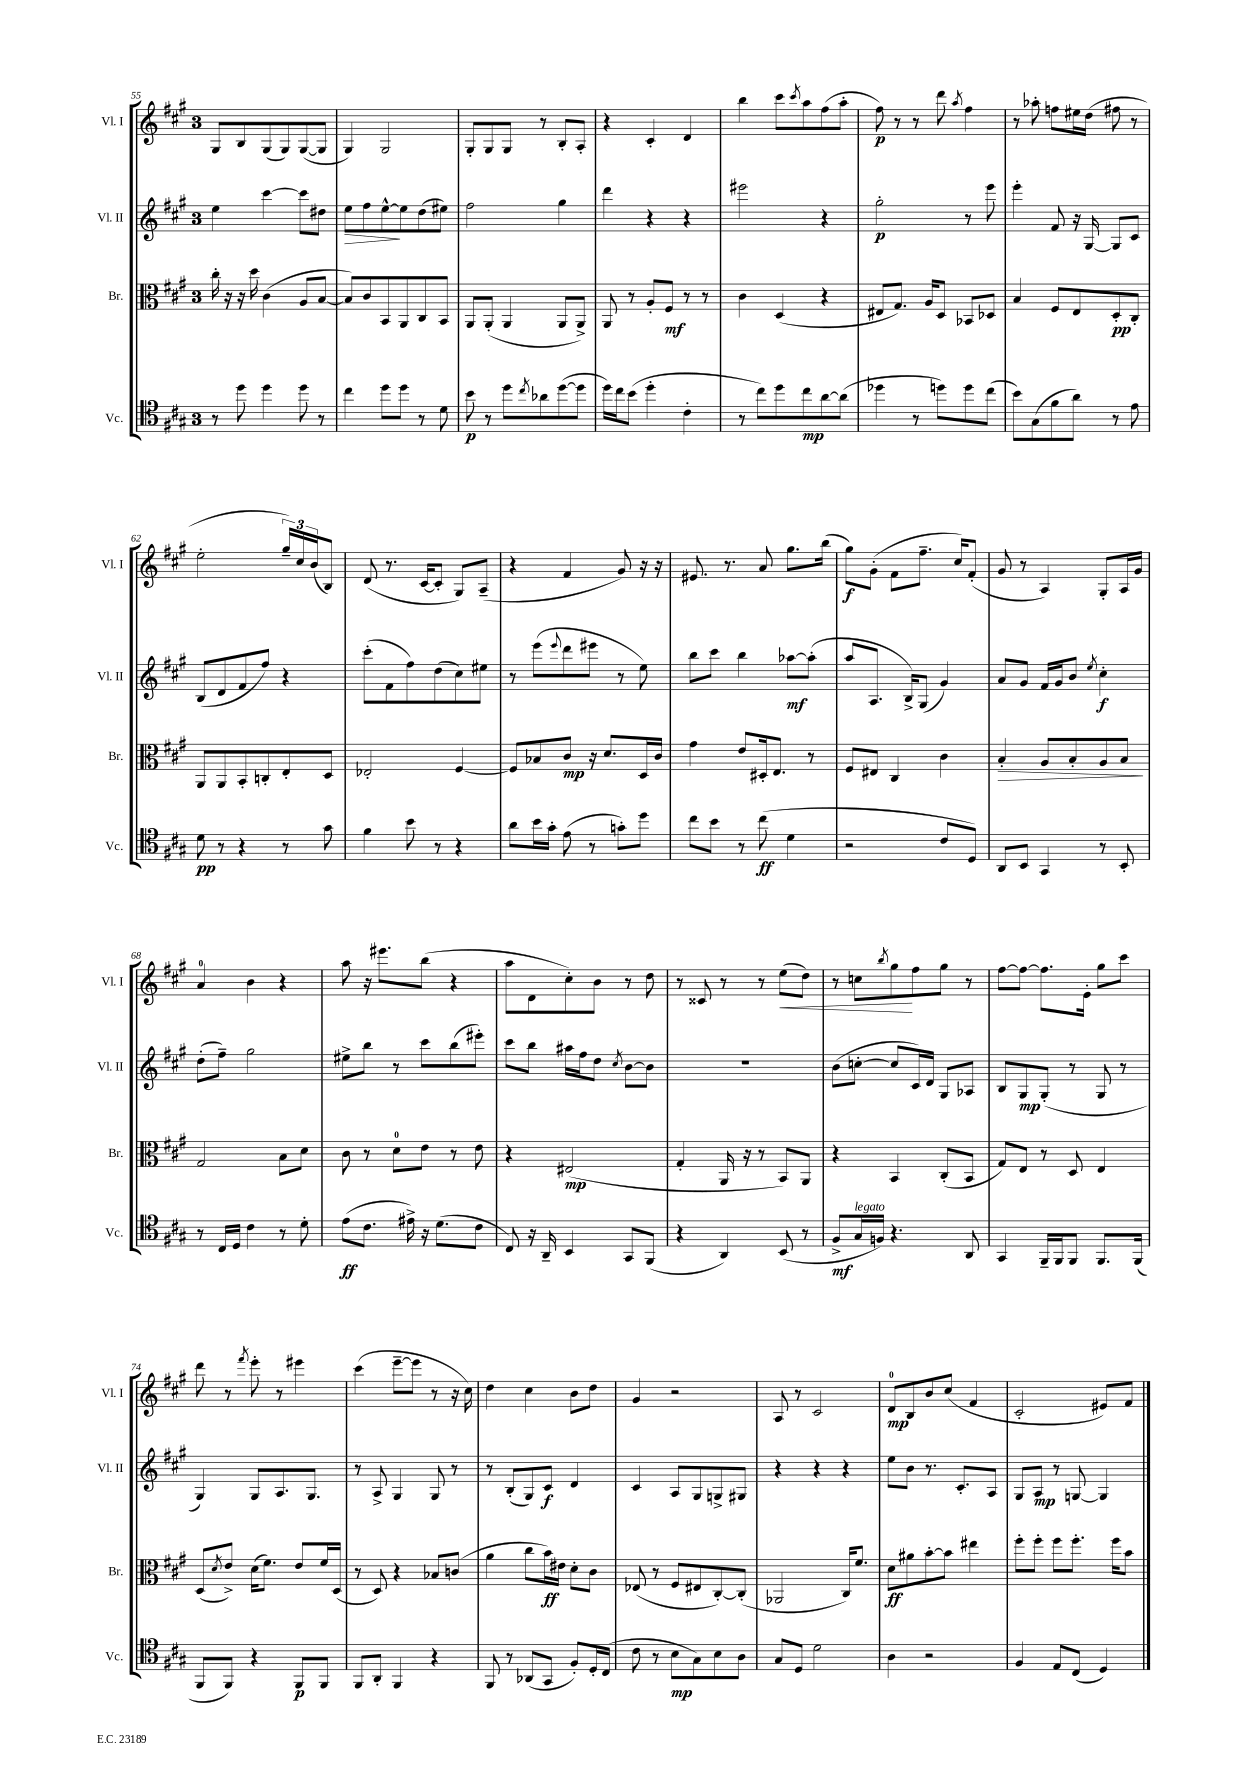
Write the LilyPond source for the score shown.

<<
\new StaffGroup <<
\new Staff = "s0" \with { instrumentName = "Vl. I" shortInstrumentName = "Vl. I" } {
    \clef treble \key a \major \once \override Staff.TimeSignature.style = #'single-digit \time 3/4
    gis8 b8 gis8( gis8) gis8~( gis8 |
    gis4) gis2 |
    gis8-. gis8 gis8 r8 b8-. a8-. |
    r4 cis'4-. d'4 |
    b''4 cis'''8 \acciaccatura { cis'''8 } a''8 fis''8( a''8-. |
    fis''8\p) r8 r8 d'''8 \acciaccatura { a''8 } fis''4 |
    r8 aes''8-. f''8 eis''16 d''16( fis''8 r8 |
    e''2-. \tuplet 3/2 { gis''16--) cis''16 b'16( } b8) |
    d'8( r8. cis'16~ cis'8-. gis8) a8--( |
    r4 fis'4 gis'8) r16 r16 |
    eis'8. r8. a'8 gis''8. b''16( |
    gis''8\f) gis'8-.( fis'8 fis''8.-- cis''16) fis'8-.( |
    gis'8 r8 a4) gis8-. a16 gis'16 |
    a'4-0 b'4 r4 |
    a''8 r16 eis'''8. b''8( r4 |
    a''8 d'8 cis''8-.) b'8 r8 d''8 |
    r8 cisis'8 r8 r8 e''8\<( d''8) |
    r8 c''8 \acciaccatura { b''8 } gis''8\! fis''8 gis''8 r8 |
    fis''8~ fis''8~ fis''8. e'16-. gis''8 cis'''8 |
    d'''8 r8 \acciaccatura { fis'''8 } e'''8-. r8 eis'''4 |
    cis'''4( e'''8~-- e'''8 r8 r16 cis''16) |
    d''4 cis''4 b'8 d''8 |
    gis'4 r2 |
    a8 r8 cis'2 |
    d'8-0\mp b8 b'8 cis''8( fis'4 |
    cis'2-. eis'8) fis'8 \bar "|." |
}
\new Staff = "s1" \with { instrumentName = "Vl. II" shortInstrumentName = "Vl. II" } {
    \clef treble \key a \major \once \override Staff.TimeSignature.style = #'single-digit \time 3/4
    e''4 cis'''4~ cis'''8 dis''8 |
    e''8\> fis''8 e''8~-^\! e''8 d''8( eis''8) |
    fis''2 gis''4 |
    d'''4 r4 r4 |
    eis'''2 r4 |
    gis''2-.\p r8 e'''8 |
    e'''4-. fis'8 r16 gis16~ gis8 cis'8 |
    b8( d'8 fis'8 fis''8) r4 |
    cis'''8-.( fis'8 fis''8) d''8( cis''8) eis''8 |
    r8 e'''8( \appoggiatura { e'''8 } d'''8 eis'''8 r8 e''8) |
    b''8 cis'''8 b''4 aes''8~\mf aes''8-.( |
    a''8 a8. b16->) gis8( gis'4) |
    a'8 gis'8 fis'16 gis'16 b'8 \acciaccatura { e''8 } cis''4-.\f |
    d''8-.( fis''8--) gis''2 |
    eis''8-> b''8 r8 cis'''8 b''8( eis'''8-.) |
    cis'''8 b''8 ais''16 fis''16 d''8 \acciaccatura { cis''8 } b'8~ b'8 |
    R2. |
    b'8( c''8~-. c''8 cis'16) d'16 gis8 aes8 |
    b8 gis8\mp gis8-.( r8 gis8 r8 |
    gis4) gis8 a8. gis8. |
    r8 a8-> gis4 gis8 r8 |
    r8 b8-.( gis8) cis'8\f d'4 |
    cis'4 a8 gis8 g8-> gis8 |
    r4 r4 r4 |
    e''8 b'8 r8. cis'8.-. a8 |
    gis8 a8\mp r8 g8~ g4 \bar "|." |
}
\new Staff = "s2" \with { instrumentName = "Br." shortInstrumentName = "Br." } {
    \clef alto \key a \major \once \override Staff.TimeSignature.style = #'single-digit \time 3/4
    cis''16-. r16 r16 d''16 cis'4( a8 b8~ |
    b8) cis'8 b,8 a,8 cis8 b,8 |
    a,8 a,8-.( a,4 a,8 a,8->) |
    a,8 r8 a8-. fis8\mf r8 r8 |
    cis'4 d4( r4 |
    eis8 gis8.) a16 d8 bes,8 des8 |
    b4 fis8 e8 d8-.\pp cis8-. |
    a,8 a,8 b,8-. c8-. e8-. d8 |
    ees2-. fis4~ |
    fis8 bes8 cis'8\mp r16 d'8. d16 cis'16 |
    gis'4 e'8 dis16-. e8. r8 |
    fis8 eis8 cis4 cis'4 |
    b4-.\> a8 b8-. a8 b8\! |
    gis2 b8 d'8 |
    cis'8 r8 d'8-0 e'8 r8 e'8 |
    r4 eis2\mp( |
    gis4-. a,16 r16 r8 b,8) a,8 |
    r4 b,4 cis8-.( b,8 |
    gis8) e8 r8 d8 e4 |
    d8( \acciaccatura { d'8 } e'8->) d'16( fis'8.) e'8 fis'16 d16( |
    r8 d8) r4 bes8 c'8( |
    a'4 cis''8 b'16\ff) eis'16 d'8-. cis'8 |
    ees8( r8 fis8 eis8 cis8~-.) cis8-.( |
    aes,2 cis16) fis'8. |
    d'8\ff ais'8 b'8~-. b'8 eis''4 |
    fis''8-. fis''8-. fis''8 fis''8.-. fis''16 b'8 \bar "|." |
}
\new Staff = "s3" \with { instrumentName = "Vc." shortInstrumentName = "Vc." } {
    \clef tenor \key a \major \once \override Staff.TimeSignature.style = #'single-digit \time 3/4
    r8 d''8 d''4 d''8 r8 |
    cis''4 d''8 d''8 r8 d'8 |
    b'8\p r8 d''8 \acciaccatura { cis''8 } aes'8 d''8~( d''8 |
    d''16) cis''16 b'8( d''4-. cis'4-. |
    r8 cis''8) d''8 cis''8\mp a'8~ a'8( |
    des''4 r8 d''8) d''8 cis''8( |
    b'8) gis8( fis'8 a'8) r8 e'8 |
    d'8\pp r8 r4 r8 gis'8 |
    fis'4 b'8 r8 r4 |
    a'8 b'16 gis'16-. e'8( r8 g'8-.) d''8 |
    cis''8 b'8 r8 cis''8\ff( d'4 |
    r2 cis'8 d8) |
    a,8 b,8 gis,4 r8 b,8-. |
    r8 cis16 d16 cis'4 r8 d'8-. |
    e'8\ff( cis'8. eis'16->) r16 d'8.( cis'8 |
    cis8) r16 a,16-- b,4 gis,8 fis,8( |
    r4 a,4) b,8( r8 |
    fis8->\mf gis16^\markup { \italic "legato" } f16) r4. a,8 |
    gis,4 fis,16-- fis,16 fis,8 fis,8. fis,16( |
    fis,8 fis,8) r4 fis,8\p fis,8 |
    fis,8 a,8-. fis,4 r4 |
    fis,8 r8 aes,8( gis,8 fis8-.) d16-. cis16( |
    cis'8 r8 b8\mp gis8) b8 a8 |
    gis8 d8 d'2 |
    a4 r2 |
    fis4 e8 cis8( d4) \bar "|." |
}
>>
>>
\layout { \context { \Score currentBarNumber = #55 } }
